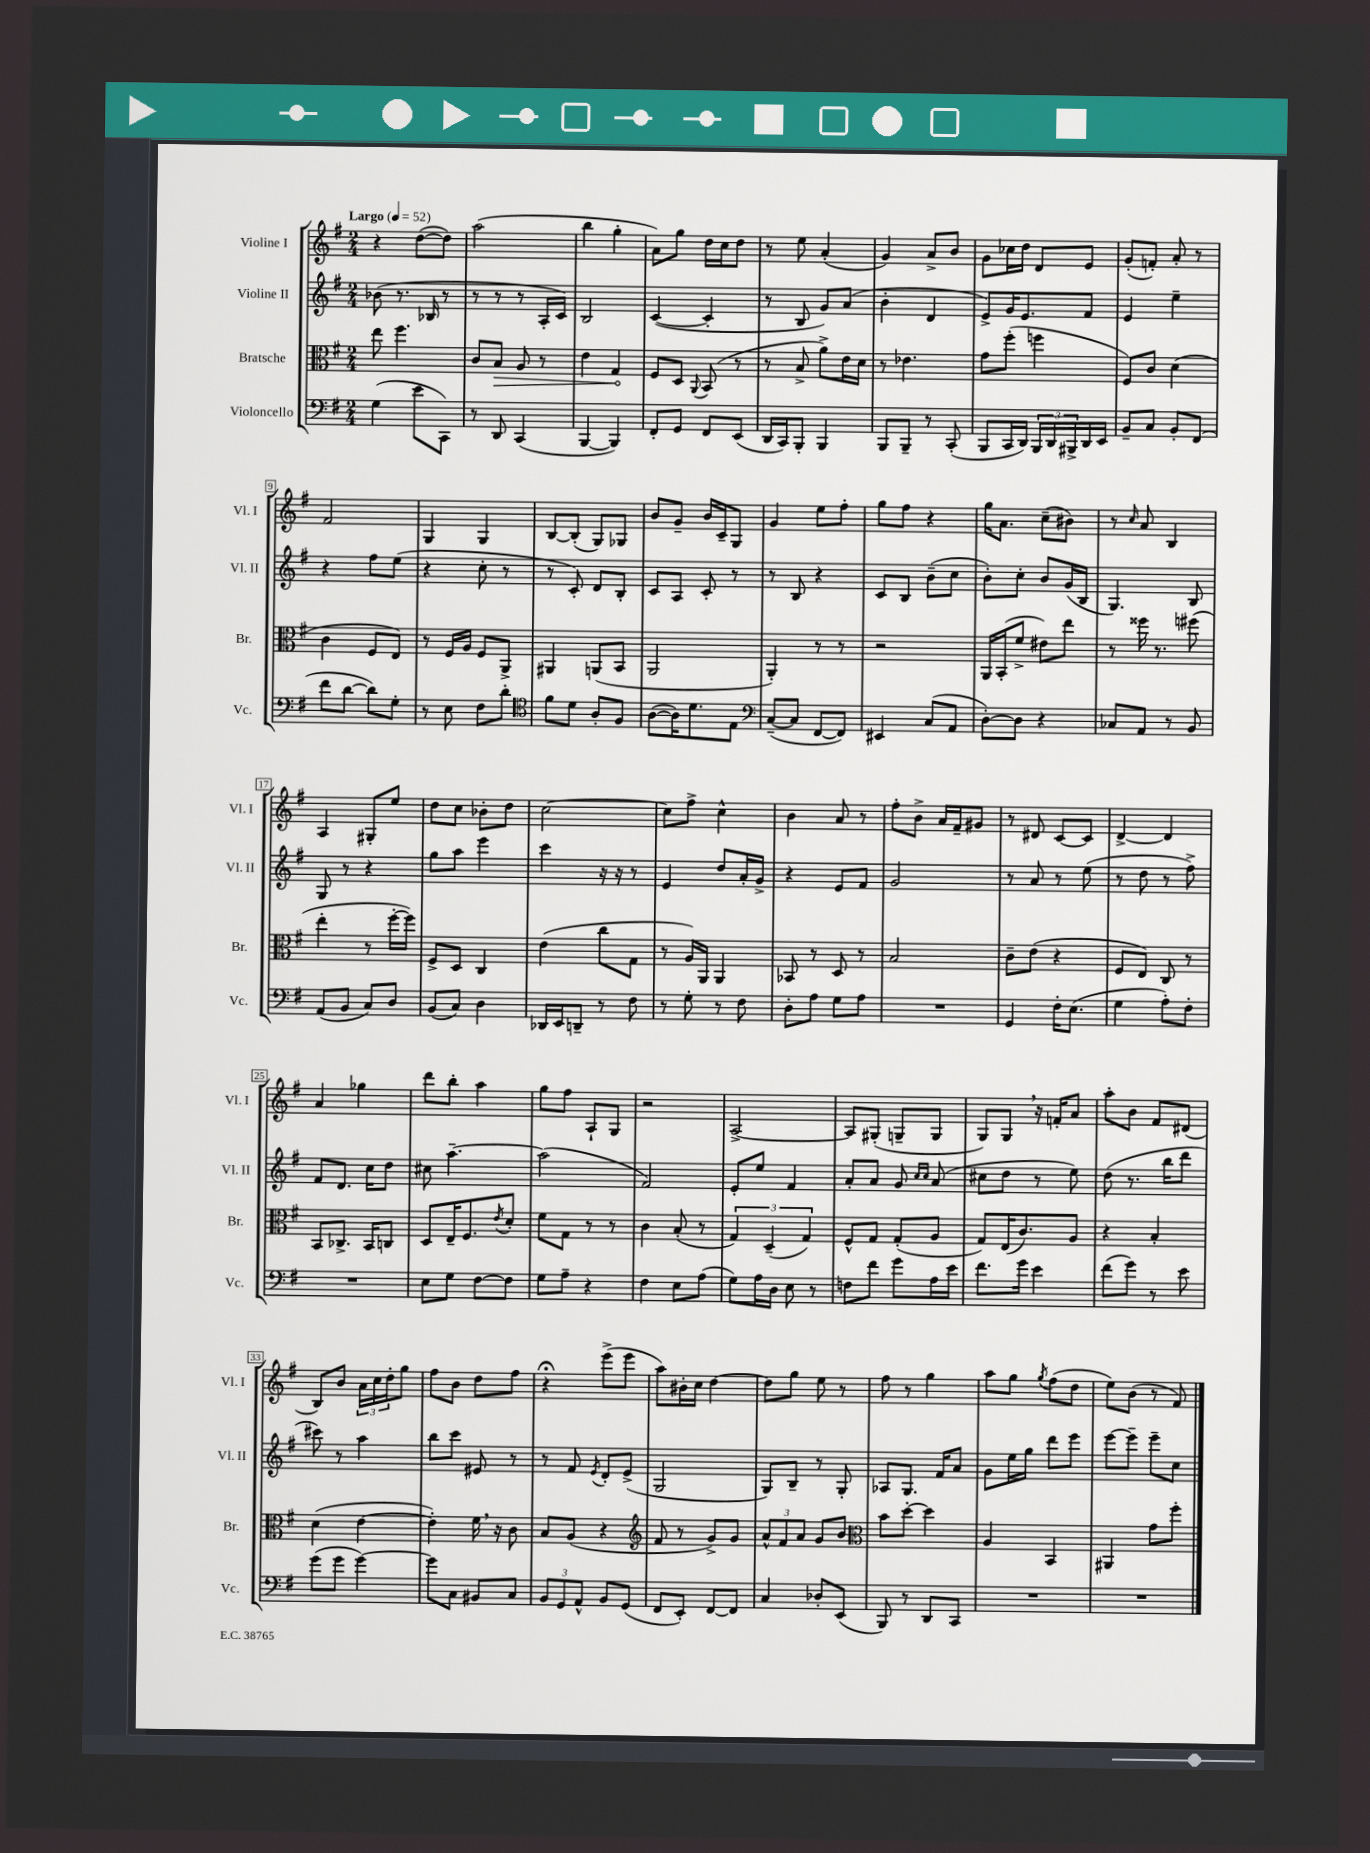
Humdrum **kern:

**kern	**kern	**dynam	**kern	**kern
*part4	*part3	*part3	*part2	*part1
*staff4	*staff3	*staff3	*staff2	*staff1
*I"Violoncello	*I"Bratsche	*	*I"Violine II	*I"Violine I
*I'Vc.	*I'Br.	*	*I'Vl. II	*I'Vl. I
*clefF4	*clefC3	*	*clefG2	*clefG2
*k[f#]	*k[f#]	*	*k[f#]	*k[f#]
*M2/4	*M2/4	*	*M2/4	*M2/4
*MM52	*MM52	*	*MM52	*MM52
=1	=1	=1	=1	=1
!	!	!	!	!LO:TX:a:B:t=Largo
(4G\	8ee\	.	(8b-X\	4r
.	4.ff#\	.	8.r	.
8e\L	.	.	.	([8dd\L
.	.	.	16B-X/	.
8CC\J)	.	.	8r	8dd\J])
=2	=2	=2	=2	=2
8r	8c/L	.	8r	(2aa\
!	!	!LO:HP:b	!	!
8DD/	8B/J	>	8r	.
(4CC/	8A/	.	8r	.
.	8r	.	16A'/LL	.
.	.	.	16c/JJ)	.
=3	=3	=3	=3	=3
[4BBB/	4e\	.	2B/	4bb\
4BBB/])	4G/	.	.	4gg'\
.	.	]	.	.
=4	=4	=4	=4	=4
8FF#'/L	8F#/L	.	([4c/	8a\L)
8GG/J	8D/J	.	.	8gg\J
.	8qqAA/	.	.	.
8FF#/L	(8BB/	.	4c'/]	16dd\LL
.	.	.	.	16cc\J
(8EE/J	8r	.	.	8dd\J
=5	=5	=5	=5	=5
16DD/LL	8r	.	8r	8r
16CC/J)	.	.	.	.
8BBB'/J	8B^/	.	8B/	8ee\
4BBB/	8a^\L)	.	8g/L)	(4a'/
.	16e\L	.	(8a/J	.
.	16d\JJ	.	.	.
=6	=6	=6	=6	=6
8BBB/L	8r	.	4b'\	4g/)
8BBB~/J	4.e-X\	.	.	.
8r	.	.	4d/	8a^/L
(8CC'/	.	.	.	8b/J
=7	=7	=7	=7	=7
8BBB/L	8g\L	.	8e^/L)	8g\L
16CC/L	(8ff#'\J	.	16g/K	16cc-X\L
16DD/JJ)	.	.	8.e/	16dd\JJ
24BBB/LL	4ffn\	.	.	8d/L
24DD/	.	.	.	.
24BBB#X^/	.	.	.	.
16DD/	.	.	8f#/J	8e/J
16EE/JJ	.	.	.	.
=8	=8	=8	=8	=8
8BB~/L	8F#/L)	.	4e/	(8g'/L
8C/J	8c/J	.	.	8fn'/J)
8BB'/L	(4d\	.	4ee~\	8a'/
(8FF#/J	.	.	.	8r
!!LO:LB:g=z
=9	=9	=9	=9	=9
8f#\L	4c\	.	4r	2f#/
[8d\J	.	.	.	.
8d\L])	8F#/L	.	8ff#\L	.
8G'\J	8E/J)	.	(8ee\J	.
=10	=10	=10	=10	=10
8r	8r	.	4r	4G/
8E\	16F#/LL	.	.	.
.	16A/JJ	.	.	.
8F#\L	8F#/L	.	8cc'\	4G/
8d'\J	8AA^/J	.	8r	.
=11	=11	=11	=11	=11
*clefC4	*	*	*	*
8f#\L	4AA#X/	.	8r	[8B/L
8d\J	.	.	8c'/)	(8B'/J]
8A'/L	(8AAn/L	.	8d/L	8G/L)
8F#/J	8BB/J	.	8B'/J	8G-X/J
=12	=12	=12	=12	=12
([8A\L	2AA/	.	8c/L	8b/L
16A\K])	.	.	8A/J	8g~/J
8.d\	.	.	.	.
.	.	.	8c'/	16b/LL
.	.	.	.	16c~/J
8E\J	.	.	8r	8G/J
=13	=13	=13	=13	=13
*clefF4	*	*	*	*
([8C~/L	4AA'/)	.	8r	4g/
8C/J]	.	.	8B/	.
[8FF#/L	8r	.	4r	8ee\L
8FF#/J])	8r	.	.	8ff#'\J
=14	=14	=14	=14	=14
4EE#X/	2r	.	8c/L	8gg\L
.	.	.	8B/J	8ff#\J
(8C/L	.	.	(8b~\L	4r
8AA/J	.	.	8cc\J	.
=15	=15	=15	=15	=15
[8D'\L)	16AA/LL	.	8b'\L)	16gg\KL
.	(16BB'/J	.	.	8.a\J
8D\J]	8f#^/J	.	8cc'\J	.
4r	8e#X\L)	.	8b/L	(8cc~\L
.	8ee\J	.	(16g/L	8b#X\J)
.	.	.	16B/JJ	.
=16	=16	=16	=16	=16
8C-X/L	8r	.	4.G/)	8r
.	.	.	.	16qqcc/
8AA/J	16ff##X\	.	.	8a/
.	8.r	.	.	.
8r	.	.	.	4B/
8BB/	(8ff#X\	.	8B/	.
!!LO:LB:g=z
=17	=17	=17	=17	=17
(8AA/L	4ee'\	.	8G/	4A/
8BB/J	.	.	8r	.
8C/L)	8r	.	4r	8G#X'/L
8D/J	[16ff#'\LL	.	.	8ee/J
.	16ff#\JJ])	.	.	.
=18	=18	=18	=18	=18
(8BB/L	8F#^/L	.	8gg\L	8dd\L
8C/J)	8D/J	.	8aa\J	8cc\J
4D\	4C/	.	4eee\	8b-X'\L
.	.	.	.	8dd\J
=19	=19	=19	=19	=19
16DD-X/LL	(4e\	.	4ccc\	[2cc\
16EE/J	.	.	.	.
8DDn~/J	.	.	.	.
8r	8cc\L	.	16r	.
.	.	.	16r	.
8F#\	8G\J	.	8r	.
=20	=20	=20	=20	=20
8r	8r	.	4e/	8cc\L]
8G'\	16A/LL)	.	.	8ff#^\J
.	16AA/JJ	.	.	.
8r	4AA/	.	8dd/L	4cc^^\
8F#\	.	.	16a'/L	.
.	.	.	16g^/JJ	.
=21	=21	=21	=21	=21
8D'\L	8BB-X/	.	4r	4b\
8A\J	8r	.	.	.
8G\L	8D/	.	8e/L	8a/
8A\J	8r	.	8f#/J	8r
=22	=22	=22	=22	=22
2r	2B/	.	2g/	8ff#'\L
.	.	.	.	8b^\J
.	.	.	.	16a/LL
.	.	.	.	16f#~/J
.	.	.	.	8g#X/J
=23	=23	=23	=23	=23
4GG/	8c~\L	.	8r	8r
.	(8e\J	.	8a/	8d#X/
16F#'\KL	4r	.	8r	[8c/L
(8.E\J	.	.	.	.
.	.	.	(8ee\	8c/J]
=24	=24	=24	=24	=24
4G\	8F#/L	.	8r	[4d^/
.	8E/J)	.	8dd\	.
8A'\L)	8C/	.	8r	4d/]
8F#'\J	8r	.	8ff#^\)	.
!!LO:LB:g=z
=25	=25	=25	=25	=25
2r	8BB/L	.	8f#/L	4a/
.	8.C-X^/J	.	8.d/J	.
.	.	.	.	4gg-X\
.	16BB/KL	.	16cc\KL	.
.	8Cn/J	.	8dd\J	.
=26	=26	=26	=26	=26
8E\L	8D/L	.	8cc#X\	8ddd\L
8G\J	16E~/K	.	[4.aa~\	8bb'\J
.	8.F#/	.	.	.
[8F#\L	.	.	.	4aa\
.	8qe/	.	.	.
8F#\J]	8d'/J	.	.	.
=27	=27	=27	=27	=27
8G\L	8f#\L	.	(2aa\]	8gg\L
8A~\J	8G\J	.	.	8ff#\J
4r	8r	.	.	8A`/L
.	8r	.	.	8G/J
=28	=28	=28	=28	=28
4F#\	4c\	.	2f#/)	2r
8E\L	(8B'/	.	.	.
(8A\J	8r	.	.	.
=29	=29	=29	=29	=29
8G\L)	6G/)	.	8e'/L	[2A^/
16A\L	.	.	8ee/J	.
.	(6D~/	.	.	.
16D\JJ	.	.	.	.
8E\	.	.	4f#/	.
.	6G/)	.	.	.
8r	.	.	.	.
=30	=30	=30	=30	=30
8Fn\L	8F#^^/L	.	8a'/L	8A/L]
8f#\J	8G/J	.	8a/J	(8G#X'/J
8g\L	(8G'/L	.	8g/	8Gn~/L
.	.	.	16qqcc/LL	.
.	.	.	16qqcc/JJ	.
16A\L	8A/J	.	(8a/	8G/J
16e\JJ	.	.	.	.
=31	=31	=31	=31	=31
8.f#\L	8G/L)	.	8cc#X\L	8G/L)
.	(16E/K	.	8dd\J	8G,/J
16g\Jk	8.c/)	.	.	.
4e\	.	.	8r	16r
.	.	.	.	16fn'/KL
.	8A/J	.	8ee\)	8a/J
=32	=32	=32	=32	=32
(8f#\L	4r	.	(8dd\	8aa'\L
8g\J)	.	.	8.r	8b\J
8r	4B'/	.	.	8f#/L
.	.	.	16bb\KL	.
8e\	.	.	8ddd\J	(8d#X/J
!!LO:LB:g=z
=33	=33	=33	=33	=33
(8g\L	(4d\	.	8ccc#X\)	8B/L)
8g\J	.	.	8r	8b/J
[4g\)	[4e\	.	4aa\	24a\LL
.	.	.	.	24cc\
.	.	.	.	24dd'\J
.	.	.	.	8gg\J
=34	=34	=34	=34	=34
8g\L]	4e'\])	.	8bb\L	8ff#\L
8C\J	.	.	8ccc\J	8b\J
8BB#X/L	16f#,\	.	8e#X/	8dd\L
.	16r	.	.	.
8C/J	8c\	.	8r	8ff#\J
=35	=35	=35	=35	=35
12BB/L	8B/L	.	8r	4r;<
12GG/	.	.	.	.
.	(8A/J	.	8f#/	.
12AA^^/J	.	.	.	.
.	.	.	8qe/	.
8BB/L	4r	.	8d'/L	(8eee^\L
(8GG/J	.	.	(8e^/J	8eee\J
=36	=36	=36	=36	=36
*	*clefG2	*	*	*
8FF#/L	8f#/	.	2G/	8aa\L)
8EE'/J)	8r	.	.	16b#X'\L
.	.	.	.	16cc\JJ
[8FF#/L	8g^/L)	.	.	[4dd\
8FF#/J]	8g/J	.	.	.
=37	=37	=37	=37	=37
4C/	12a^^/L	.	8G/L)	8dd\L]
.	12f#/	.	.	.
.	.	.	8B~/J	8gg\J
.	12a/J	.	.	.
8D-X'/L	8g/L	.	8r	8ee\
(8EE/J	8b/J	.	8G'/	8r
=38	=38	=38	=38	=38
*	*clefC3	*	*	*
8BBB/)	8b\L	.	8A-X/L	8ff#\
8r	[8dd'\J	.	8.G/J	8r
8DD/L	4dd\]	.	.	4gg\
.	.	.	16f#/KL	.
8CC/J	.	.	8a/J	.
=39	=39	=39	=39	=39
2r	4A/	.	8g\L	8aa\L
.	.	.	16ee\L	8gg\J
.	.	.	16gg\JJ	.
.	.	.	.	8qgg/
.	4BB/	.	8ddd\L	(8ff#\L
.	.	.	8eee\J	8dd\J
=40	=40	=40	=40	=40
2r	4AA#X/	.	[8eee\L	8ee\L)
.	.	.	8eee~\J]	(8b\J
.	8g\L	.	8eee~\L	8r
.	8ff#'\J	.	8cc\J	8f#/)
==	==	==	==	==
*-	*-	*-	*-	*-
